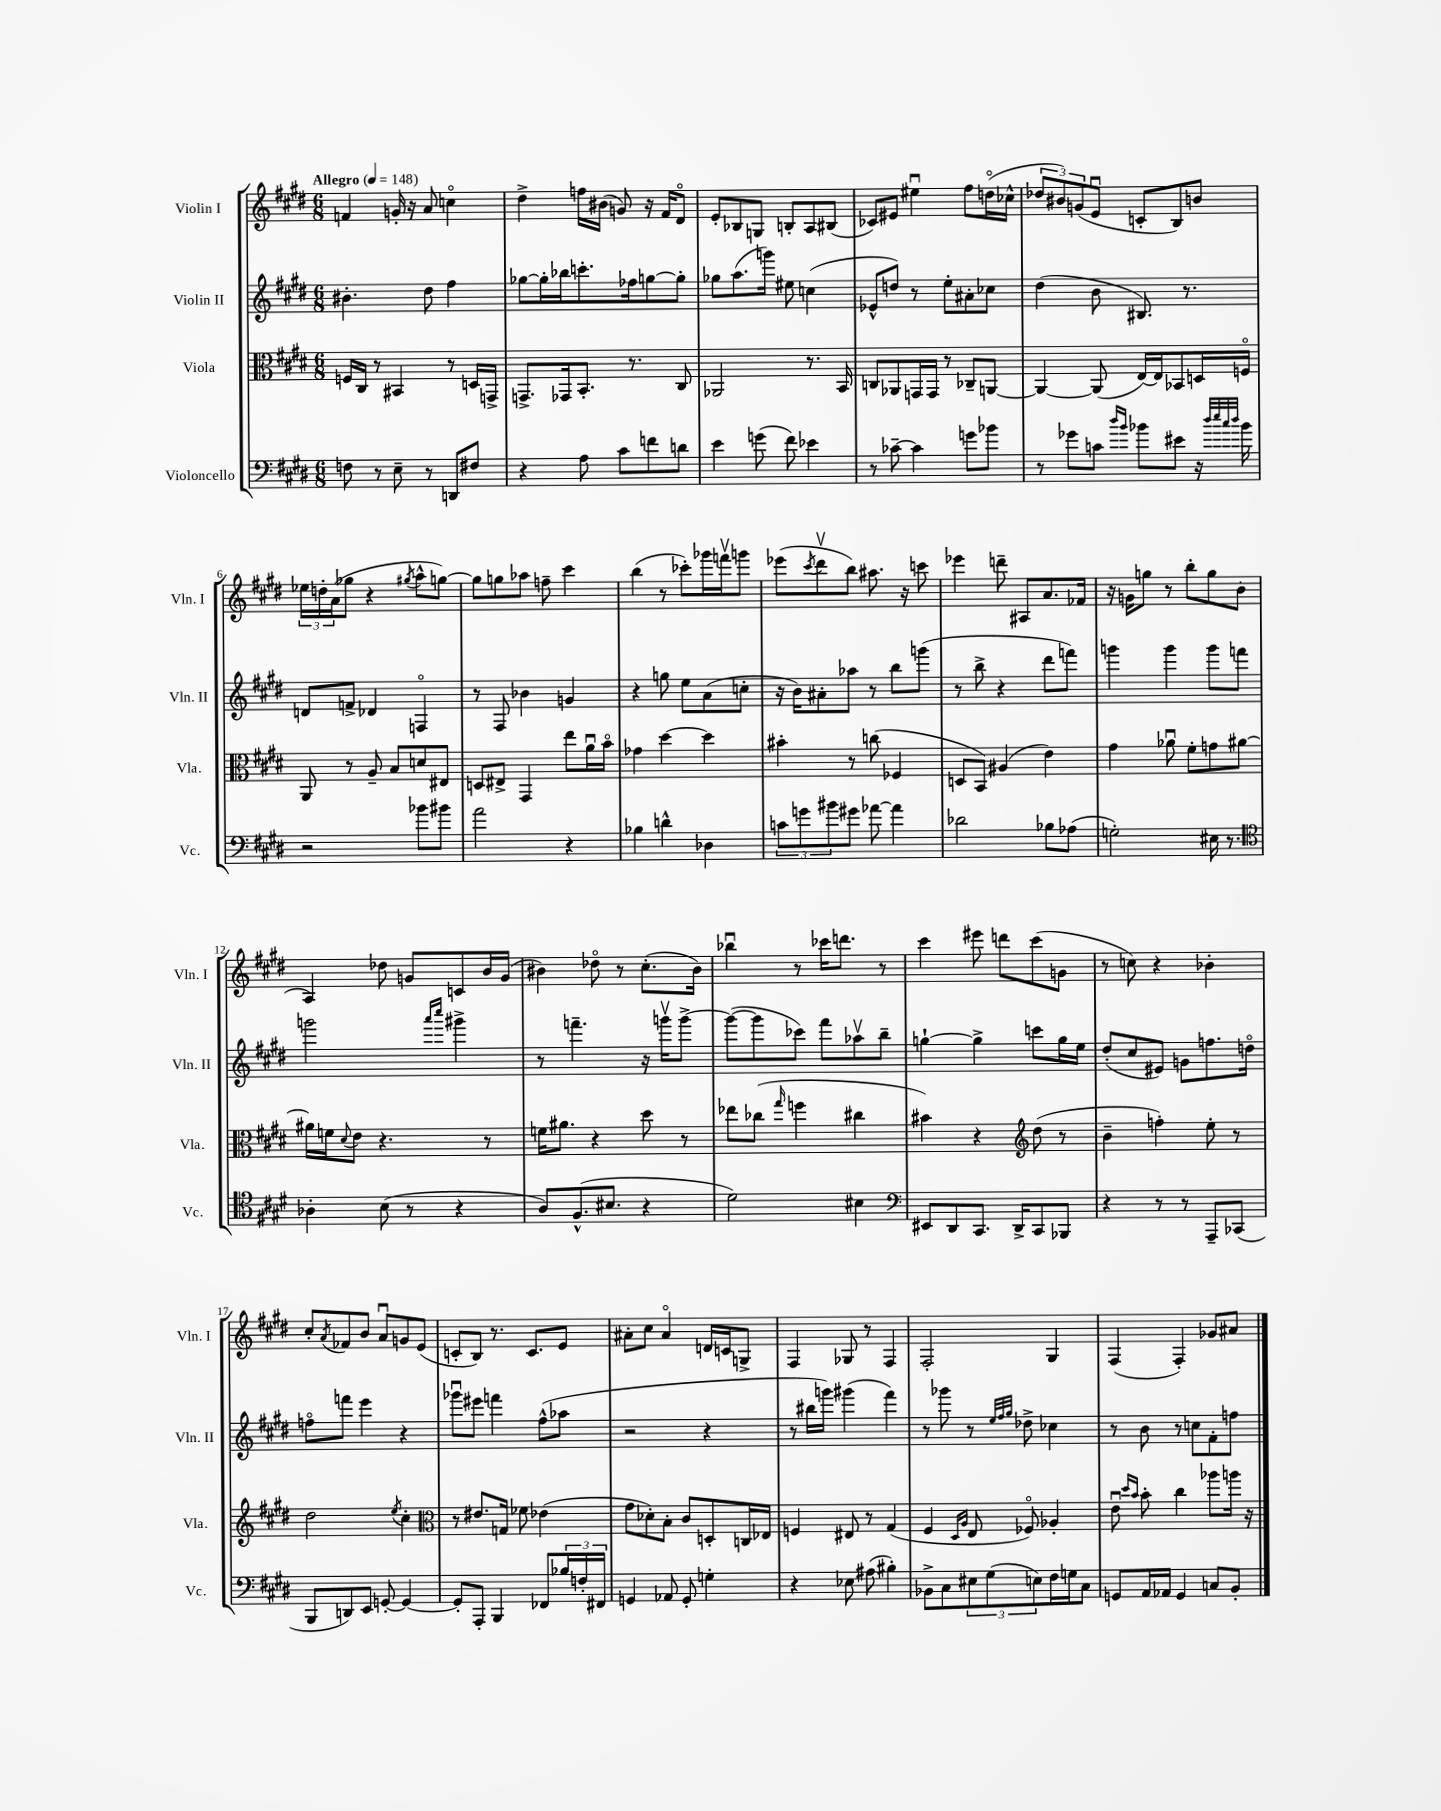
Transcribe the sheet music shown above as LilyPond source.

<<
\new StaffGroup <<
\new Staff = "s0" \with { instrumentName = "Violin I" shortInstrumentName = "Vln. I" } {
    \clef treble \key e \major \numericTimeSignature \time 6/8 \tempo "Allegro" 4 = 148
    f'4 g'16-. r16 a'8 c''4\flageolet |
    dis''4-> f''16 bis'16( g'8) r16 fis'16 dis'8\flageolet |
    e'8-. bes8 g8 b8-. a8 bis8( |
    ces'8) eis'8 eis''4\downbow fis''8 d''16\flageolet( ces''16-^ |
    \tuplet 3/2 { des''8 bis'8) g'8( } e'8\downbow c'8-. b8) b'8 |
    \tuplet 3/2 { ees''16 d''16-. a'16( } ges''8 r4 \acciaccatura { gis''8 } a''8-^ g''8~) |
    g''8 g''8 aes''8 f''8-- cis'''4 |
    b''4( r8 ces'''8-.) ges'''16 f'''16\upbow g'''8 |
    ees'''8( \acciaccatura { cis'''8 } dis'''8\upbow b''8) ais''8. r16 c'''8 |
    ees'''4 d'''8-- ais8 a'8. fes'16 |
    r16 g'16 g''8 r8 b''8-. g''8 b'8( |
    a4) des''8 g'8 c'8 b'16 g'16( |
    bis'4) des''8\flageolet r8 cis''8.-.( bis'16) |
    bes''4\downbow r8 ces'''16 d'''8. r8 |
    cis'''4 eis'''8 d'''8 cis'''8( g'8 |
    r8 c''8) r4 bes'4-. |
    cis''8-. \acciaccatura { a'8 } fes'8 b'8 a'8\downbow g'8 e'8( |
    c'8-. b8) r8. c'8. e'8 |
    ais'8-. cis''8 ais'4\flageolet d'16 c'16 g8-> |
    fis4 ges8 r8 fis4 |
    fis2-. gis4 |
    fis4( fis4-.) ges'8 ais'8 \bar "|." |
}
\new Staff = "s1" \with { instrumentName = "Violin II" shortInstrumentName = "Vln. II" } {
    \clef treble \key e \major \numericTimeSignature \time 6/8
    bis'4.-. dis''8 fis''4 |
    ges''8~ ges''16-. bes''16 c'''8.-. fes''16 g''8~ g''8-. |
    ges''8 a''8.( g'''16) eis''8 c''4( |
    ees'8-^ d''8) r8 e''8-. ais'8-. ces''8 |
    dis''4( b'8 bis8.) r8. |
    d'8 f'8-> des'4 f4\flageolet |
    r8 fis8 bes'4 g'4 |
    r4 g''8 e''8 a'8( c''8-. |
    r16 b'16) ais'8-. aes''8 r8 b''8 g'''8( |
    r8 b''8-> r4 dis'''8 f'''8) |
    g'''4 g'''4 g'''8 f'''8 |
    g'''2 \grace { a'''16 cis''''16 } gis'''4-> |
    r8 f'''4.-- r16 g'''16\upbow g'''8~-> |
    g'''8~( g'''8 ces'''8) fis'''8 aes''8\upbow b''8-- |
    g''4~-! g''4-> c'''8 g''16 e''16 |
    dis''8-.( cis''8 eis'8) g'8 f''8. d''16\flageolet |
    f''8\flageolet f'''8 e'''4 r4 |
    ges'''8\downbow eis'''8 f'''4 fis''8-^( aes''8 |
    r2 r4 |
    r8 bis''16 g'''16) gis'''4( fis'''4) |
    r8 ges'''8 r8 \grace { e''32 fis''32 gis''32 } des''8-> ces''4 |
    r8 b'8 r8 c''8 fis'8-. f''8 \bar "|." |
}
\new Staff = "s2" \with { instrumentName = "Viola" shortInstrumentName = "Vla." } {
    \clef alto \key e \major \numericTimeSignature \time 6/8
    f16 cis16 r8 bis,4 r8 d16 g,16-> |
    g,8.-> ges,16 b,8.-. r8. cis8 |
    aes,2 r8. b,16 |
    c8 aes,8 g,16 g,16 r8 ces8-- a,8~ |
    a,4~ a,8( e16~) e16 bes,8 d16 f16\flageolet |
    a,8 r8 a8-- b8 d'8 eis8 |
    d8 eis8-> gis,4 e''8 a'16\downbow b'16\flageolet |
    ges'4 dis''4~ dis''4 |
    bis'4-. r8 c''8( fes4 |
    d8 b,8) ais4( e'4) |
    gis'4 aes'8\downbow fis'8-. g'8 ais'8~ |
    ais'16 f'16 \appoggiatura { dis'8 } e'8 r4. r8 |
    f'16 ais'8. r4 dis''8 r8 |
    ees''8 ces''8( \grace { gis''16 } f''4 cis''4 |
    bis'4) r4 \clef treble dis''8( r8 |
    b'4-- f''4-.) e''8-. r8 |
    dis''2 \acciaccatura { e''8 } cis''4-. |
    \clef alto r8 eis'8. g16 fes'8 ees'4( |
    gis'8 des'8-.) b8-. cis'8 d8-. c16 ees16 |
    f4 eis8 r8 gis4( |
    fis4 \grace { dis16 a16 } e8 fes8\flageolet) aes4-. |
    e'8\downbow \grace { dis''16 b'16 } b'8-. cis''4 aes''8 a''16 r16 \bar "|." |
}
\new Staff = "s3" \with { instrumentName = "Violoncello" shortInstrumentName = "Vc." } {
    \clef bass \key e \major \numericTimeSignature \time 6/8
    f8 r8 e8-- r8 d,8 fis8 |
    r4 a8 cis'8 f'8 d'8 |
    e'4 g'8( fis'8) ees'4 |
    r8 ces'8~-- ces'4 g'8 bes'8 |
    r8 ges'8 c'8 \grace { dis''16 b'16 } bes'8 eis'8 r16 \grace { dis''32 e''32 cis''32 dis''32 } bes'16 |
    r2 bes'8 bis'8 |
    a'2 r4 |
    bes4 d'4-^ des4 |
    \tuplet 3/2 { c'8 g'8 bis'8 } gis'8 aes'8~ aes'4 |
    des'2 bes8 aes8( |
    g2-.) eis16 r8. |
    \clef tenor aes4-. b8( r8 r4 |
    a8) fis8.-^( bis8. r4 |
    dis'2) bis4 |
    \clef bass eis,8 dis,8 cis,8. dis,16-> cis,8 bes,,8 |
    r4 r8 r8 a,,8-- ces,8( |
    b,,8 d,8) e,8 g,8~-. g,4~ |
    g,8-. a,,8-. b,,4 fes,8 \tuplet 3/2 { bes16 f16-. fis,16 } |
    g,4 aes,8 g,8-. g4-. |
    r4 ees8 ais8( bis4-.) |
    bes,8-> cis8 \tuplet 3/2 { eis8 gis8( e8) } fis16 g16 cis8 |
    g,8 a,16 aes,16 g,4 c8 b,8-. \bar "|." |
}
>>
>>
